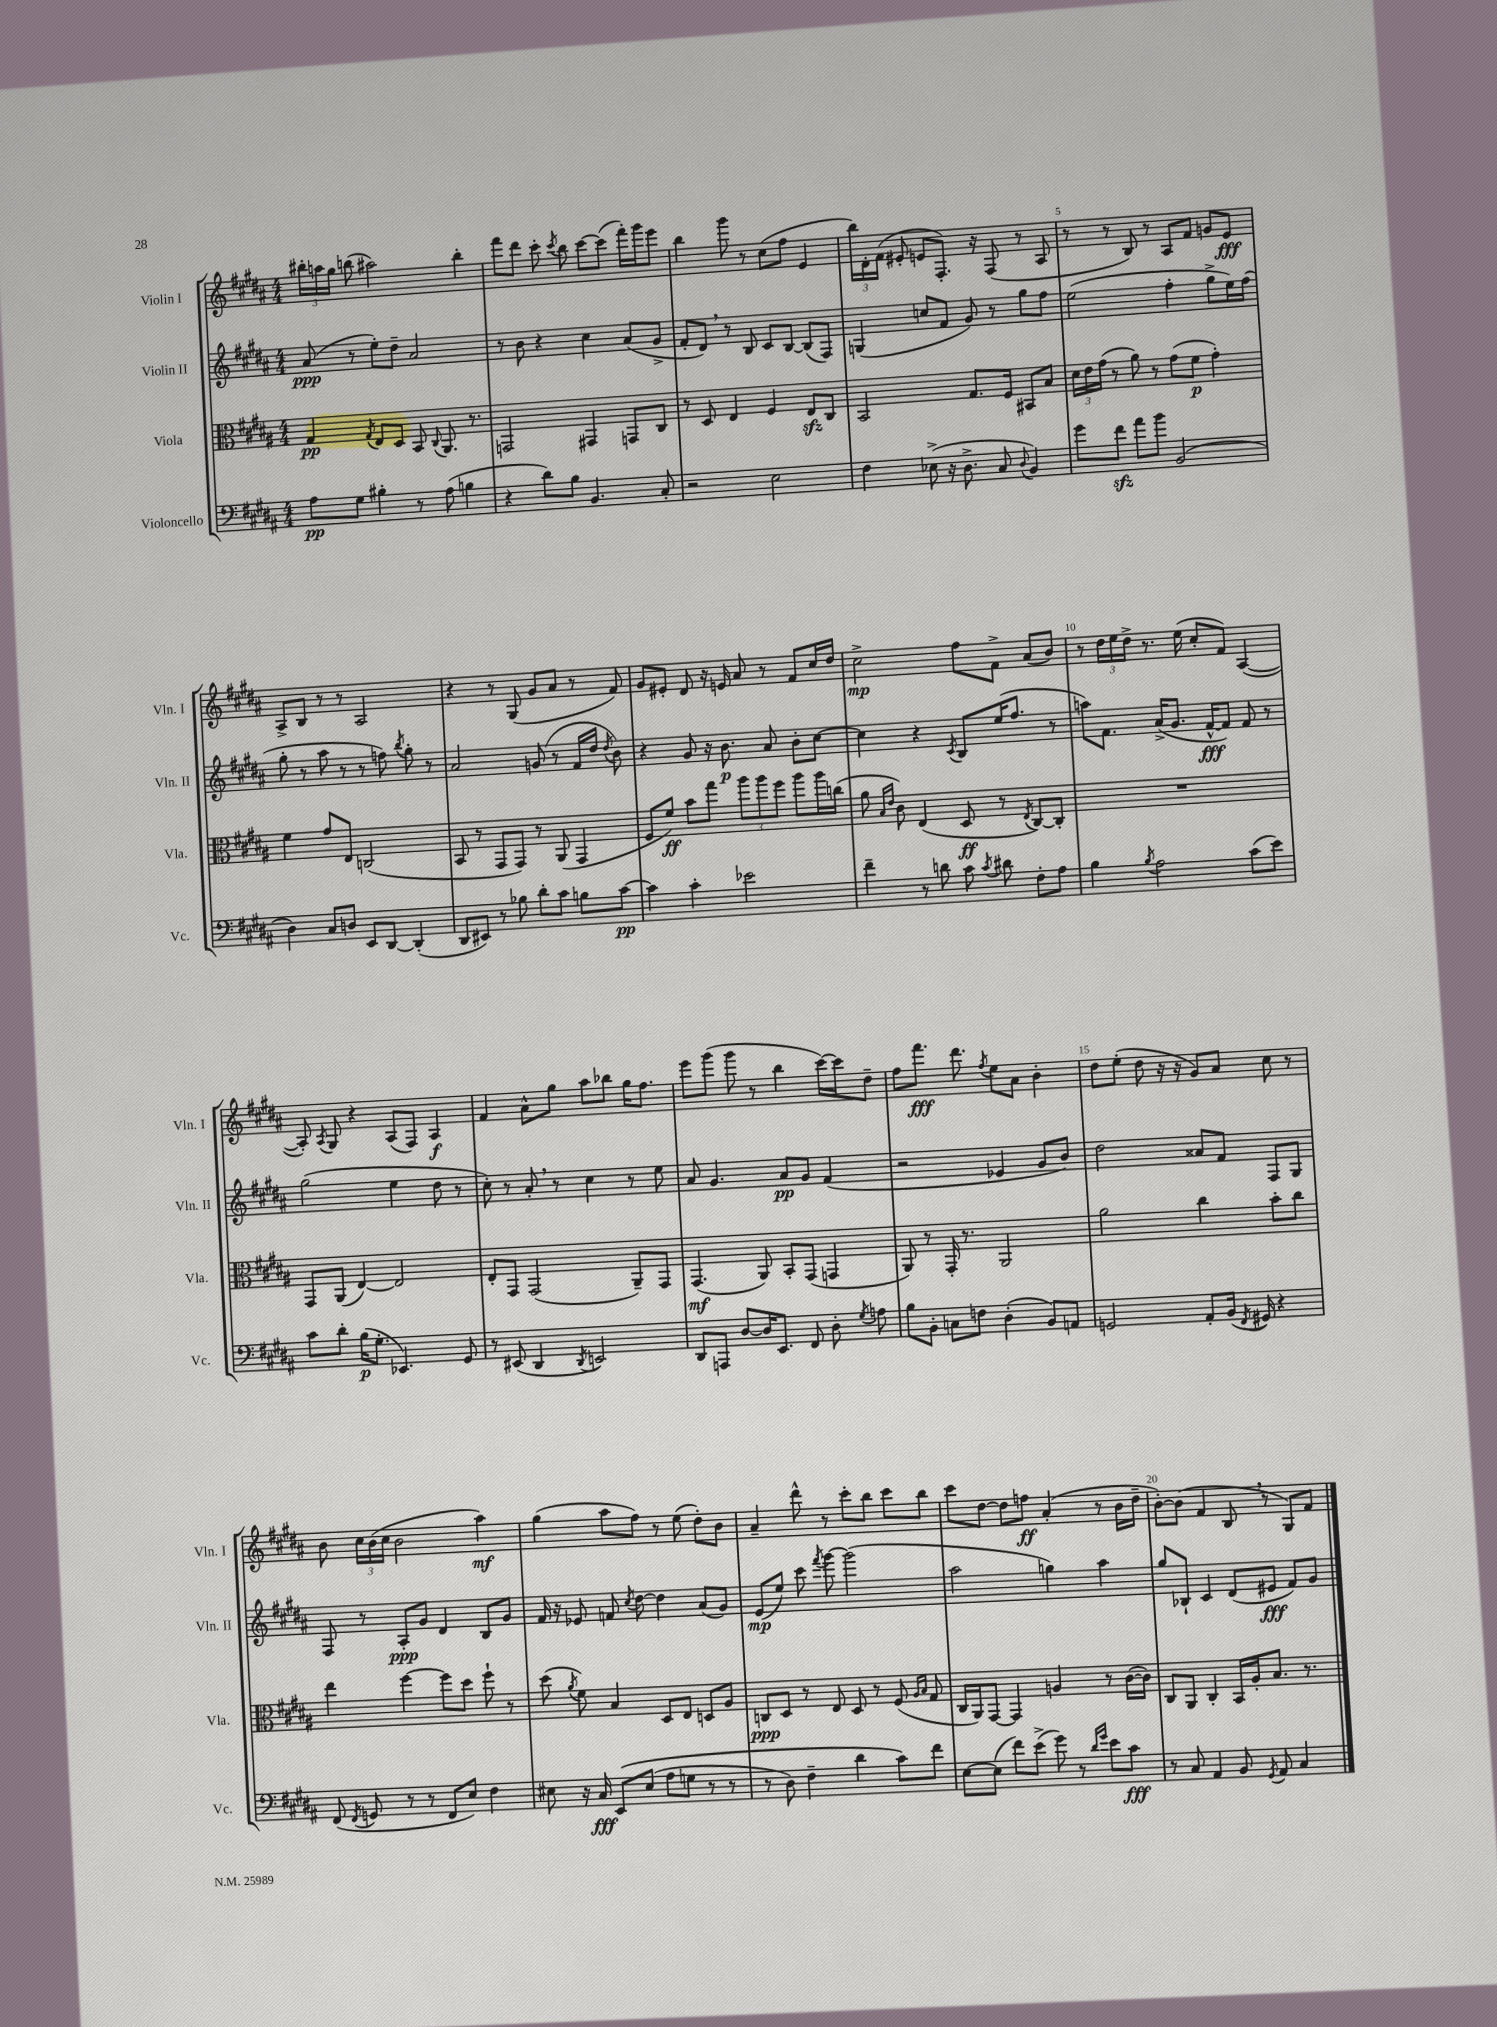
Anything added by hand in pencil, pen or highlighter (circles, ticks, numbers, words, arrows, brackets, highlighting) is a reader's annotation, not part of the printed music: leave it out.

**kern	**kern	**kern	**kern
*staff4	*staff3	*staff2	*staff1
*clefF4	*clefC3	*clefG2	*clefG2
*k[f#c#g#d#a#]	*k[f#c#g#d#a#]	*k[f#c#g#d#a#]	*k[f#c#g#d#a#]
*M4/4	*M4/4	*M4/4	*M4/4
8A#\L	4G#/	(8a#/	24bb#'\LL
.	.	.	24aa\
.	.	.	24gg#\JJ
8G#\J	.	8r	(8bb\
.	8qG#/	.	.
4B#'\	8E/L	8ee'\L)	2aa#\)
.	8D#/J	8dd#~\J	.
8r	8BB/	2a#/	.
.	8qqC#/	.	.
(8A#\	8.AA#/	.	.
4B\	.	.	4bb'\
.	8.r	.	.
=	=	=	=
4r	2GG/	8r	8fff#\L
.	.	8b\	8ddd#\J
8d#\L)	.	4r	8ccc#'\
.	.	.	8qccc#/
8B\J	.	.	8bb\
4.BB/	4GG#/	4cc#\	[8ccc#\L
.	.	.	(8ccc#\]J
.	8GG/L	(8a#/L	16fff#'\LL)
.	.	.	16ggg#\J
8C#'/	8C#/J	8g#^/J	8eee\J
=	=	=	=
2r	8r	8f#'/L	4bb\
.	8D#/	8d#/J)	.
.	4E/	8r	8ggg#\
.	.	8B/	8r
2E\	4F#/	8c#/L	(8cc#\L
.	.	[8B/J	8ff#\J
.	8E/L	(8B/]L	4e/
.	8C#/J	8F#/J)	.
=	=	=	=
4F#\	2BB/	(4G/	24bb\LL)
.	.	.	24d#'\
.	.	.	(24f#\JJ
.	.	.	8e#'/
(8E-^\	.	8cc/L	8e/L
16r	.	8f#/J	8.F#'/J)
8.D#^\	.	.	.
.	8.G#/L	8g#/)	.
.	.	.	16r
8C#/	.	8r	(8F#/
.	16F#/Jk	.	.
8qqD#/	.	.	.
4BB/)	8BB#/L	8gg#\L	8r
.	8B/J	8ff#\J	8A#/
=	=	=	=
8g#\L	24d#\LL	(2ee\	8r
.	24e\	.	.
.	(24g#\JJ	.	.
8f#\J	8r	.	8r
8a#\L	8a#\)	.	8B/)
8b\J	8r	.	8r
(2BB/	(8g#\L	4ff#'\	8A#/L
.	8f#\J	.	8f#/J
.	4g#'\)	8gg#^\L	8g/L
.	.	16ee\L)	8e/J
.	.	(16ff#\JJ	.
=	=	=	=
4D#\)	4f#\	8gg#'\	8A#^/L
.	.	8r	8B/J
8C#/L	8g#/L	8aa#\	8r
8D/J	8E/J	8r	8r
8EE/L	(2C/	8r	2A#/
[8DD#/J	.	8ff\)	.
.	.	8qbb/	.
(4DD#'/]	.	8gg#'\	.
.	.	8r	.
=	=	=	=
8DD#/L	8BB/	2a#/	4r
8EE#/J)	8r	.	.
8r	8GG#/L	.	8r
8B-\	8GG#/J)	.	(8G#/
8d#'\L	8r	(8g/	8g#/L
8c#\J	(8AA#/	8r	8a#/J
8B\L	4GG#/	16f#/LL	8r
.	.	16dd#/JJ	.
.	.	8qdd#/	.
[8c#\J	.	8b\)	8f#/)
=	=	=	=
4c#\]	8F#/L	4r	8g#/L
.	8f#/J)	.	8e#'/J
4c#'\	8b\L	8g#/	8d#/
.	8gg#\J	16r	16r
.	.	8.b\	16e/
2e-\	12aa#\L	.	8a#/
.	12aa#\	.	.
.	.	8a#/	8r
.	12ff#\J	.	.
.	8aa#\L	8b'\L	8f#/L
.	16aa#\L	[8cc#\J	16cc#/L
.	(16cc\JJ	.	16dd#/JJ
=	=	=	=
4f#~\	8a#\	4cc#\]	2cc#^\
.	16qqB/LL	.	.
.	16qqe/JJ	.	.
.	8c#\)	.	.
8r	(4E/	4r	.
8d\	.	.	.
.	.	8qc#/	.
8c#\	8D#/	8B/L	8ff#\L
8qc#/	.	.	.
8d#\	8r	(16ee/K	8f#^\J
.	.	8.ff#/J	.
.	8qE/	.	.
8F#'\L	[8C#/L)	.	(8a#/L
8A#\J	8C#'/]J	8r	8b/J)
=	=	=	=
4B\	1r	8aa\L)	8r
.	.	8.f#\J	24dd#\LL
.	.	.	24ee\
.	.	.	24dd#^\JJ
8qB/	.	.	.
2A#\	.	.	8.r
.	.	(16a#^/LK	.
.	.	8.g#/J	.
.	.	.	(16ee\
.	.	.	8cc#'/L
.	.	[16f#^^/LK	.
.	.	8f#/]J)	8f#/J)
(8c#\L	.	8f#/	([4A#/
8e\J)	.	8r	.
=	=	=	=
8c#\L	8GG#/L	(2gg#\	8A#'/])
.	.	.	8qA#/
8d#'\J	(8AA#/J	.	8G#/
(16B\LK	[4E/)	.	4r
8.G#'\J	.	.	.
4.EE-/)	2E/]	4ee\	(8A#/L
.	.	.	8F#/J)
.	.	8dd#\	4A#/
8GG#/	.	8r	.
=	=	=	=
8r	8E'/L	8cc#'\)	4f#/
(8EE#/	8GG#/J	8r	.
4DD#/	(2GG#/	8a#'/	8a#^^\L
.	.	8r	8gg#\J
8qDD#/	.	.	.
2EE/)	.	4cc#\	8aa#\L
.	.	.	8bb-\J
.	8AA#~/L)	8r	16gg#\LK
.	.	.	8.ff#\J
.	8GG#/J	8ee\	.
=	=	=	=
8DD#/L	(4.GG#/	8a#/	8eee\L
8AAA/J	.	4.g#/	(8ggg#\J
[8D#/L	.	.	8ggg#\
16D#/]K	8AA#/)	.	8r
8.EE/J	.	.	.
.	8BB'/L	8a#/L	4bb\
8FF#/	(8GG#/J	8g#/J	.
8D#'\	4GG/	(4f#/	[16ccc#\LL)
.	.	.	16ccc#\]J
8qG#/	.	.	.
8A\	.	.	8dd#~\J
=	=	=	=
8B\L	8AA#/)	2r	8ff#\L
8BB'\J	8r	.	8.fff#\J
8C\L	16GG#'/	.	.
.	8.r	.	8.ddd#\
8F\J	.	.	.
.	.	.	8qff#/
(4D#'\	2AA#/	4e-/	8ee\L
.	.	.	8a#\J
8BB/L)	.	8g#/L	4b'\
8AA/J	.	8b/J)	.
=	=	=	=
2GG/	2a#\	2dd#\	8dd#\L
.	.	.	(8ee'\J
.	.	.	8dd#\
.	.	.	16r
.	.	.	16r
8AA#'/L	4cc#\	8a##/L	8g#/L)
(16BB/Jk	.	8f#/J	8a#/J
8qFF#/	.	.	.
16GG#/)	.	.	.
4r	8b'\L	8F#/L	8cc#\
.	8cc#\J	8G#/J	8r
=	=	=	=
(8FF#/	4ee\	8F#/	8b\
8qFF#/	.	.	.
8GG/	.	8r	24cc#\LL
.	.	.	(24b\
.	.	.	24cc#\JJ
8r	[4ff#\	8A#'/L	2b\
8r	.	8g#/J	.
8FF#/L	8ff#\]L	4d#/	.
8E/J)	8dd#\J	.	.
4F#\	8ff#`\	8B/L	4aa#\)
.	8r	8g#/J	.
=	=	=	=
8E#\	(8dd#\	16f#/	(4gg#\
.	.	16r	.
.	8qa#/	.	.
16r	8f#\)	8e-/	.
16C#/	.	.	.
&(8EE/L	4B/	8f/	8aa#\L
.	.	8qcc#/	.
(8E#/J	.	[8dd#\	8ff#\J)
8A#\L	8D#/L	4dd#\]	8r
8G\J	8E/J	.	(8ee\
8r	8D/L	(8a#/L	8dd#'\L)
8r	8A#/J	8g#/J)	8b\J
=	=	=	=
8r	8C/L	(8e/L	4a#~/
8D#\)	8D#/J	8ee/J)	.
4F#~\	8r	8ccc#\	8ddd#^^\
.	.	8qfff#/	.
.	8E/	[8ggg#\	8r
4d#\	8D#/	(2ggg#\]	8ccc#'\L
.	8r	.	8bb\J
8c#\L&)	(8F#/	.	8ccc#\L
.	16qqA#/LL	.	.
.	16qqB/JJ	.	.
8f#\J	8G#/	.	8bb\J
=	=	=	=
[8E\L	16C#/LL	2aa#\	8ccc#\L
.	16AA#/J)	.	.
(8E\]J	[8GG#/J	.	[8dd#\J
8f#\L)	4GG#/]	.	8dd#\]L
(8e^\J	.	.	8ff\J
8g#\)	4A/	4gg\)	(4a#'/
8r	.	.	.
16qqd#/LL	.	.	.
16qqg#/JJ	.	.	.
8e\L	8r	4aa#\	8r
8c#\J	([16c#\LL	.	16b\LL
.	16c#\]JJ)	.	16dd#~\JJ
=	=	=	=
8r	8C#/L	8gg#/L	[8b'\L)
8C#/	8AA#/J	8B-`/J	(8b\]J
4AA#/	4C#'/	4c#/	4f#/
8BB/	16BB/LL	(8d#/L	8B/
.	16A#'/J	.	.
8qGG#/	.	.	.
8AA#/	8.B/J	8e#/J	8r
4C#/	.	8f#/L)	8G#/L)
.	8.r	.	.
.	.	8g#/J	8f#/J
==	==	==	==
*-	*-	*-	*-
